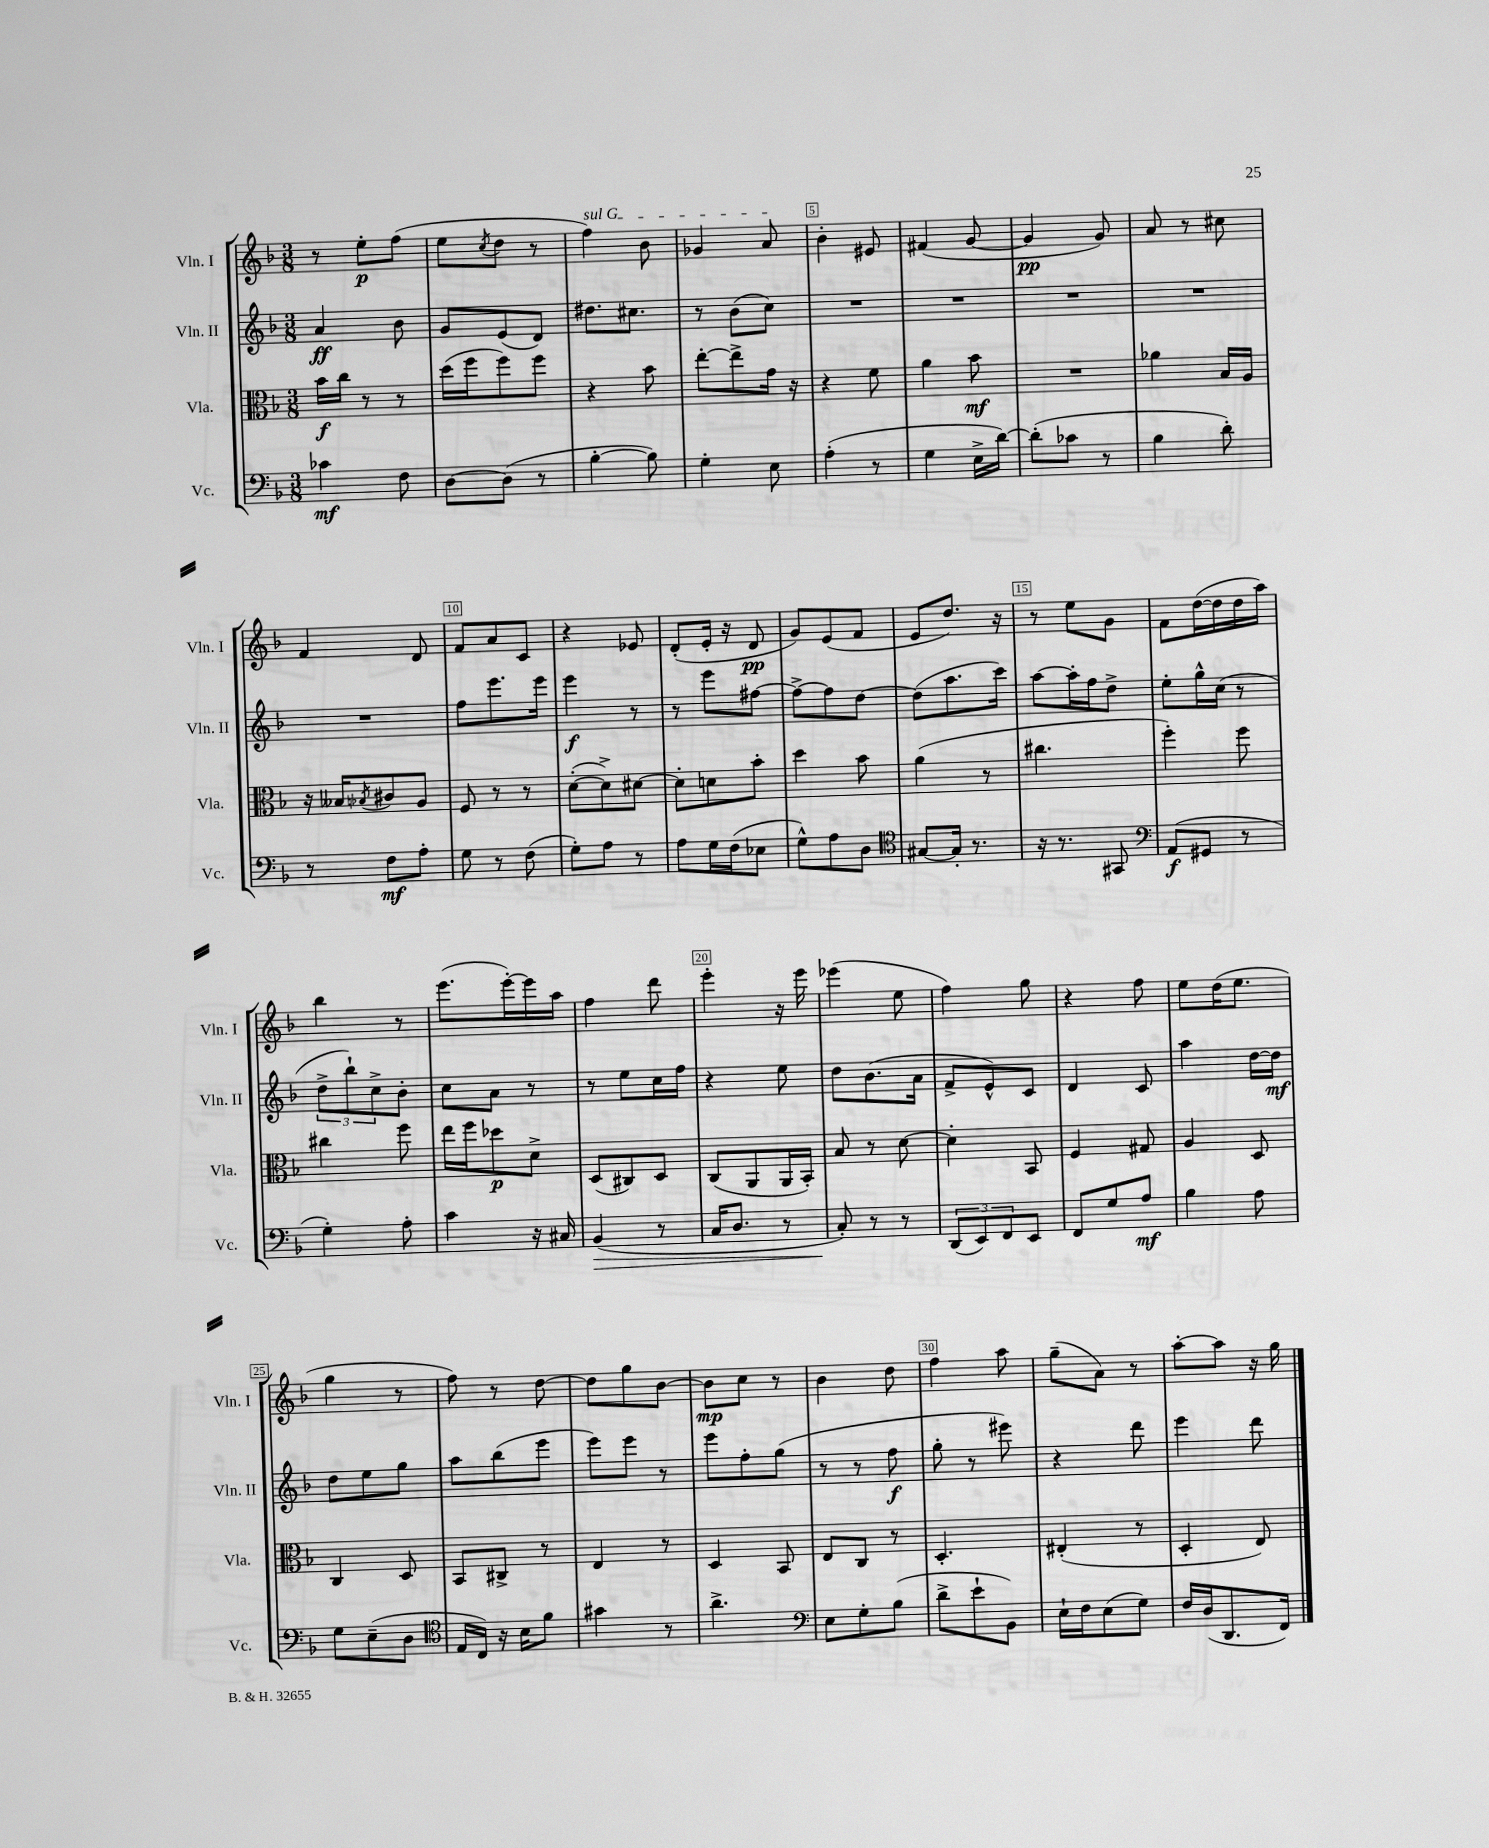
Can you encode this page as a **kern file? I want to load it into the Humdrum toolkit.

**kern	**dynam	**kern	**dynam	**kern	**dynam	**kern	**dynam
*part4	*part4	*part3	*part3	*part2	*part2	*part1	*part1
*staff4	*staff4	*staff3	*staff3	*staff2	*staff2	*staff1	*staff1
*I"Vc.	*	*I"Vla.	*	*I"Vln. II	*	*I"Vln. I	*
*I'Vc.	*	*I'Vla.	*	*I'Vln. II	*	*I'Vln. I	*
*clefF4	*	*clefC3	*	*clefG2	*	*clefG2	*
*k[b-]	*	*k[b-]	*	*k[b-]	*	*k[b-]	*
*M3/8	*	*M3/8	*	*M3/8	*	*M3/8	*
=1	=1	=1	=1	=1	=1	=1	=1
4c-X\	mf	16b-\LL	f	4a/	ff	8r	.
.	.	16cc\JJ	.	.	.	.	.
.	.	8r	.	.	.	8ee'\L	p
8F\	.	8r	.	8b-\	.	(8ff\J	.
=2	=2	=2	=2	=2	=2	=2	=2
[8D\L	.	(16dd\LL	.	8g/L	.	8ee\L	.
.	.	16ff\J	.	.	.	.	.
.	.	.	.	.	.	8qcc/	.
(8D\J]	.	8ff\)	.	(8e/	.	8dd\J	.
8r	.	8ff\J	.	8d/J)	.	8r	.
=3	=3	=3	=3	=3	=3	=3	=3
!	!	!	!	!	!	!LO:TX:a:i:t=sul G	!
[4B-'\	.	4r	.	8.dd#X\L	.	4ff\)	.
.	.	.	.	8.cc#X\J	.	.	.
8B-\])	.	8b-\	.	.	.	8b-\	.
=4	=4	=4	=4	=4	=4	=4	=4
4G'\	.	[8ee'\L	.	8r	.	4g-X/	.
.	.	8ee^\]	.	(8b-\L	.	.	.
8E\	.	16g\Jk	.	8cc\J)	.	8a/	.
.	.	16r	.	.	.	.	.
=5	=5	=5	=5	=5	=5	=5	=5
(4A'\	.	4r	.	4.r	.	4b-'\	.
8r	.	8f\	.	.	.	8e#X/	.
=6	=6	=6	=6	=6	=6	=6	=6
4G\	.	4a\	.	4.r	.	(4f#X/	.
16E^\LL	.	8b-\	mf	.	.	[8g/	.
[16d\JJ)	.	.	.	.	.	.	.
=7	=7	=7	=7	=7	=7	=7	=7
(8d'\L]	.	4.r	.	4.r	.	4g/]	pp
8c-X\J	.	.	.	.	.	.	.
8r	.	.	.	.	.	8g/)	.
=8	=8	=8	=8	=8	=8	=8	=8
4B-\	.	4a-X\	.	4.r	.	8a/	.
.	.	.	.	.	.	8r	.
8d'\)	.	16B-/LL	.	.	.	8cc#X\	.
.	.	16A/JJ	.	.	.	.	.
!!LO:LB:g=z
=9	=9	=9	=9	=9	=9	=9	=9
8r	.	16r	.	4.r	.	4f/	.
.	.	16B--X/KL	.	.	.	.	.
.	.	8qB-X/	.	.	.	.	.
8F\L	mf	8c#X/	.	.	.	.	.
8A'\J	.	8A/J	.	.	.	8d/	.
=10	=10	=10	=10	=10	=10	=10	=10
8G\	.	8F/	.	8ff\L	.	8f/L	.
8r	.	8r	.	8.eee\	.	8a/	.
(8F\	.	8r	.	.	.	8c/J	.
.	.	.	.	16eee\Jk	.	.	.
=11	=11	=11	=11	=11	=11	=11	=11
8G'\L)	.	([8d'\L	.	4eee\	f	4r	.
8A\J	.	8d^\])	.	.	.	.	.
8r	.	[8d#X\J	.	8r	.	8e-X/	.
=12	=12	=12	=12	=12	=12	=12	=12
8A\L	.	8d#'\L]	.	8r	.	(8d'/L	.
16G\L	.	8dn\	.	8eee\L	.	16e'/Jk	.
(16F\J	.	.	.	.	.	16r	.
8E-X\J	.	8b-'\J	.	[8ff#X\J	.	8d/	pp
=13	=13	=13	=13	=13	=13	=13	=13
8G^^\L)	.	4dd\	.	8ff#^\L_	.	8g/L)	.
8A\	.	.	.	8ff#\]	.	(8e/	.
8D\J	.	8b-\	.	[8dd\J	.	8f/J	.
=14	=14	=14	=14	=14	=14	=14	=14
*clefC4	*	*	*	*	*	*	*
[8G#X/L	.	(4a\	.	(8dd\L]	.	8e/L	.
16G#'/Jk]	.	.	.	8.aa\	.	8.dd/J)	.
8.r	.	.	.	.	.	.	.
.	.	8r	.	.	.	.	.
.	.	.	.	16ccc\Jk)	.	16r	.
=15	=15	=15	=15	=15	=15	=15	=15
16r	.	4.cc#X\	.	[8aa\L	.	8r	.
8.r	.	.	.	.	.	.	.
.	.	.	.	16aa'\L]	.	8ee\L	.
.	.	.	.	16ff\J	.	.	.
8GG#X/	.	.	.	8dd^\J	.	8g\J	.
=16	=16	=16	=16	=16	=16	=16	=16
*clefF4	*	*	*	*	*	*	*
(8AA/L	f	4ff'\)	.	8ee'\L	.	8f\L	.
8GG#X/J	.	.	.	16gg^^\L	.	([16dd\L	.
.	.	.	.	(16cc\JJ	.	16dd\]	.
8r	.	8ff\	.	8r	.	16dd\	.
.	.	.	.	.	.	16aa\JJ)	.
!!LO:LB:g=z
=17	=17	=17	=17	=17	=17	=17	=17
4G'\)	.	4cc#X\	.	12dd^\L	.	4bb-\	.
.	.	.	.	12bb-`\)	.	.	.
.	.	.	.	12cc^\	.	.	.
8A'\	.	8ff\	.	8b-'\J	.	8r	.
=18	=18	=18	=18	=18	=18	=18	=18
4c\	.	16ee\LL	.	8cc\L	.	(8.eee\L	.
.	.	16ff\J	.	.	.	.	.
.	.	8dd-X\	p	8a\J	.	.	.
.	.	.	.	.	.	[16eee'\L)	.
16r	.	8d^\J	.	8r	.	16eee\]	.
16C#X/	.	.	.	.	.	16aa\JJ	.
=19	=19	=19	=19	=19	=19	=19	=19
!	!LO:HP:b	!	!	!	!	!	!
(4BB-/	>	(8D/L	.	8r	.	4ff\	.
.	.	8C#X/)	.	8ee\L	.	.	.
8r	.	8D/J	.	16cc\L	.	8ddd\	.
.	.	.	.	16ff\JJ	.	.	.
=20	=20	=20	=20	=20	=20	=20	=20
16C/KL	.	(8C/L	.	4r	.	4eee'\	.
8.D/J	.	.	.	.	.	.	.
.	.	8AA/	.	.	.	.	.
8r	.	16AA/L	.	8ee\	.	16r	.
.	.	16BB-'/JJ)	.	.	.	16eee\	.
=21	=21	=21	=21	=21	=21	=21	=21
8C'/)	.	8B-/	.	8dd\L	.	(4eee-X\	.
8r	]	8r	.	(8.b-\	.	.	.
8r	.	[8d\	.	.	.	8ee\	.
.	.	.	.	16a\Jk	.	.	.
=22	=22	=22	=22	=22	=22	=22	=22
(12DD/L	.	4d'\]	.	8f^/L	.	4ff\)	.
12EE/)	.	.	.	.	.	.	.
.	.	.	.	8e^^/)	.	.	.
12FF/	.	.	.	.	.	.	.
8EE/J	.	8BB-/	.	8c/J	.	8gg\	.
=23	=23	=23	=23	=23	=23	=23	=23
8FF/L	.	4F/	.	4d/	.	4r	.
8G/	.	.	.	.	.	.	.
8A/J	mf	8G#X/	.	8c/	.	8ff\	.
=24	=24	=24	=24	=24	=24	=24	=24
4B-\	.	4A/	.	4aa\	.	8ee\L	.
.	.	.	.	.	.	(16dd\K	.
.	.	.	.	.	.	8.ee\J	.
8A\	.	8D/	.	[16dd\LL	.	.	.
.	.	.	.	16dd\JJ]	mf	.	.
!!LO:LB:g=z
=25	=25	=25	=25	=25	=25	=25	=25
8G\L	.	4C/	.	8dd\L	.	4gg\	.
(8E~\	.	.	.	8ee\	.	.	.
8D\J	.	8D/	.	8gg\J	.	8r	.
=26	=26	=26	=26	=26	=26	=26	=26
*clefC4	*	*	*	*	*	*	*
16E/LL	.	8BB-/L	.	8aa\L	.	8ff\)	.
16C/JJ)	.	.	.	.	.	.	.
16r	.	8C#X^/J	.	(8bb-\	.	8r	.
16B-\KL	.	.	.	.	.	.	.
8f\J	.	8r	.	8eee\J	.	[8dd\	.
=27	=27	=27	=27	=27	=27	=27	=27
4g#X\	.	4E/	.	8eee\L)	.	8dd\L]	.
.	.	.	.	8eee\J	.	8gg\	.
8r	.	8r	.	8r	.	[8b-\J	.
=28	=28	=28	=28	=28	=28	=28	=28
4.a^\	.	4D/	.	8eee\L	.	8b-\L]	mp
.	.	.	.	8ff'\	.	8cc\J	.
.	.	8BB-/	.	(8gg\J	.	8r	.
=29	=29	=29	=29	=29	=29	=29	=29
*clefF4	*	*	*	*	*	*	*
8E\L	.	8E/L	.	8r	.	4b-\	.
8G'\	.	8C/J	.	8r	.	.	.
(8B-\J	.	8r	.	8ff\	f	8dd\	.
=30	=30	=30	=30	=30	=30	=30	=30
8d^\L	.	4.D'/	.	8gg'\	.	4ff\	.
8e`\	.	.	.	8r	.	.	.
8BB-\J)	.	.	.	8eee#X\)	.	8aa\	.
=31	=31	=31	=31	=31	=31	=31	=31
16E`\LL	.	(4E#X'/	.	4r	.	(8gg~\L	.
16F\J	.	.	.	.	.	.	.
(8E\	.	.	.	.	.	8a\J)	.
8G\J)	.	8r	.	8ddd\	.	8r	.
=32	=32	=32	=32	=32	=32	=32	=32
16F/LL	.	4D'/	.	4eee\	.	[8aa'\L	.
(16D/J	.	.	.	.	.	.	.
8.DD/	.	.	.	.	.	8aa\J]	.
.	.	8E/)	.	8ddd\	.	16r	.
16FF/Jk)	.	.	.	.	.	16gg\	.
==	==	==	==	==	==	==	==
*-	*-	*-	*-	*-	*-	*-	*-
